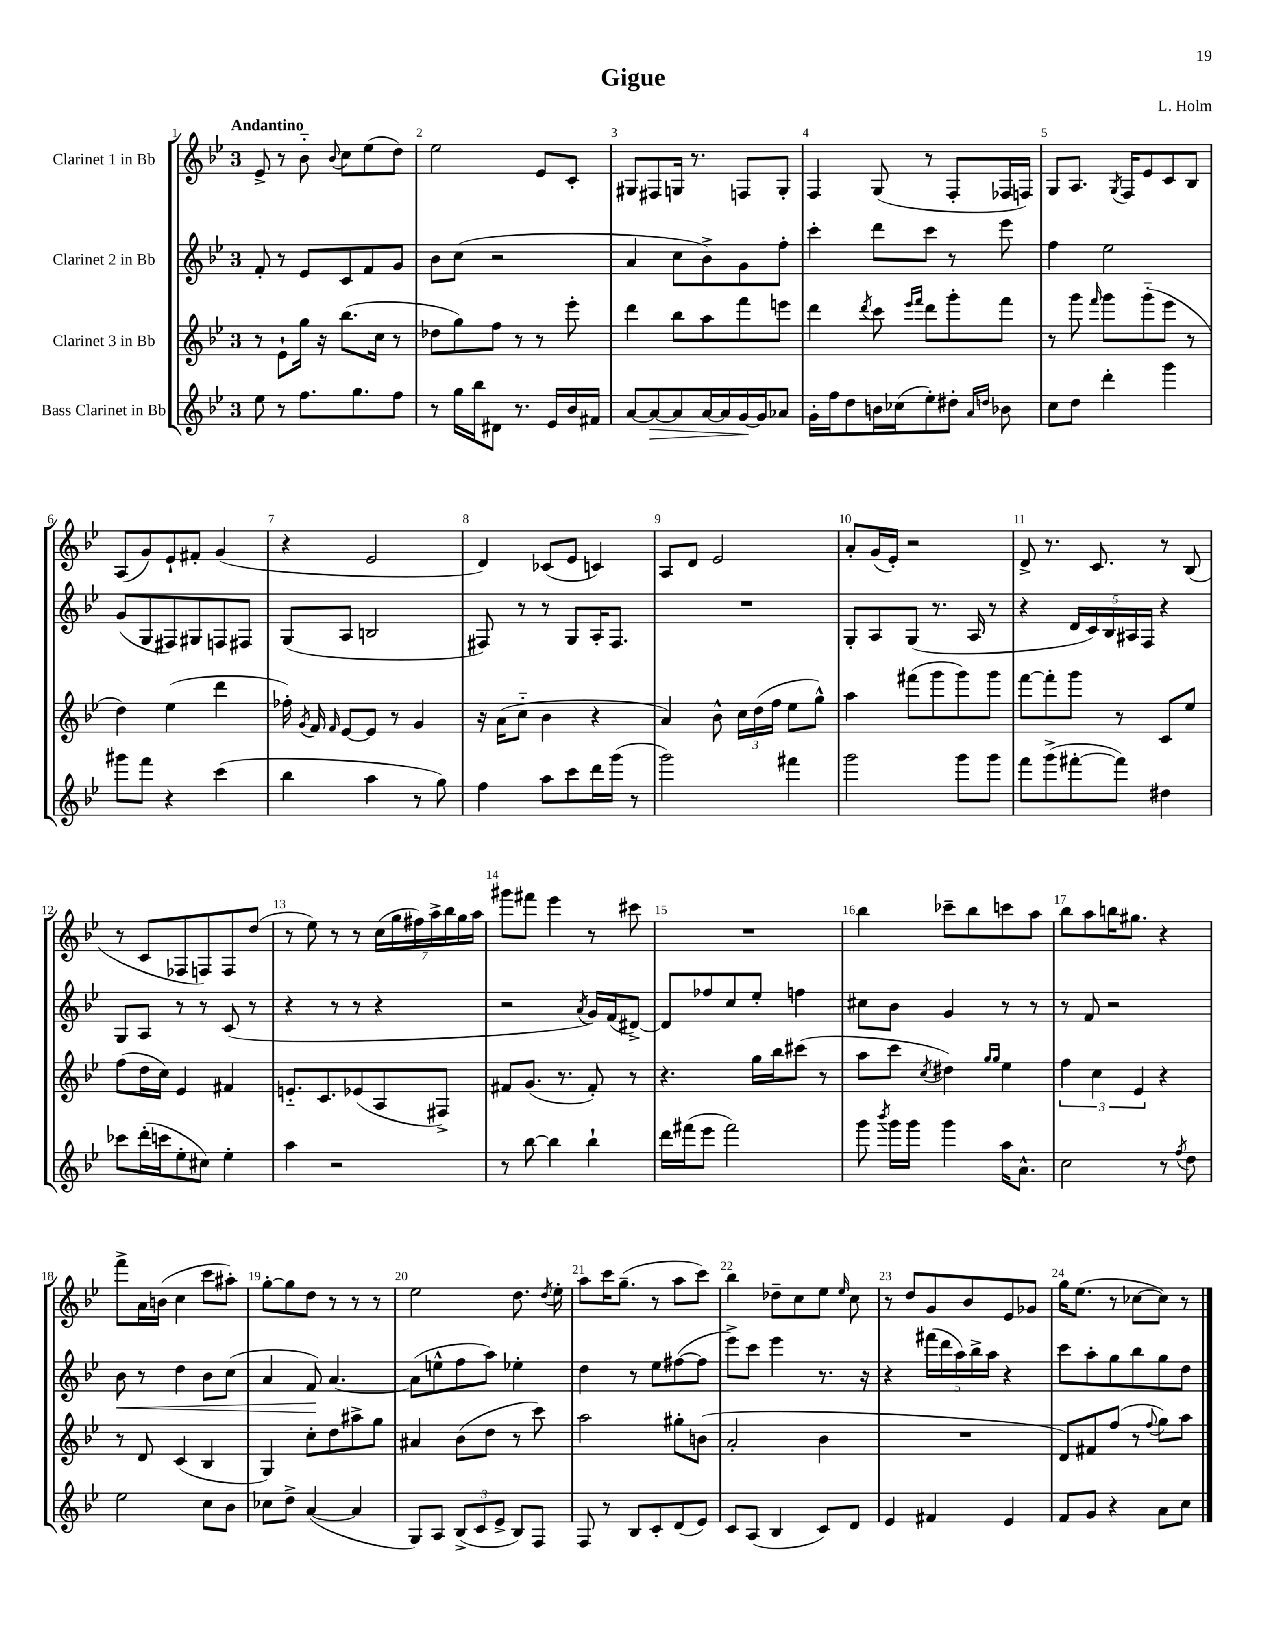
\header { title = "Gigue" composer = "L. Holm" }
<<
\new StaffGroup <<
\new Staff = "s0" \with { instrumentName = "Clarinet 1 in Bb" } {
    \clef treble \key bes \major \once \override Staff.TimeSignature.style = #'single-digit \time 3/4 \tempo "Andantino"
    \autoBeamOff ees'8-> r8 bes'8-_ \appoggiatura { bes'8 } c''8[ ees''8( d''8]) |
    ees''2 ees'8[ c'8]-. |
    gis8[ fis8 g16] r8. f8[ g8]-. |
    f4 g8( r8 f8[-. fes16 f16]) |
    g8[ a8.] \acciaccatura { g8 } f16[ ees'8 c'8 bes8] |
    a8[( g'8) ees'8-! fis'8]-. g'4( |
    r4 ees'2 |
    d'4) ces'8[( ees'8] c'4) |
    a8[ d'8] ees'2 |
    a'8[-. g'16( ees'16]-.) r2 |
    d'8-> r8. c'8. r8 bes8( |
    r8 c'8[ fes8 f8) f8 d''8]( |
    r8 ees''8) r8 r8 \tuplet 7/4 { c''16[( g''16 fis''16) a''16-> bes''16 g''16 a''16] } |
    gis'''8[ fis'''8] ees'''4 r8 cis'''8 |
    R2. |
    bes''4 ces'''8[-- bes''8 c'''8 a''8] |
    bes''8[ a''8 b''16 gis''8.] r4 |
    f'''8[-> a'16 b'16]( c''4 c'''8[ ais''8]-.) |
    g''8[~-. g''8 d''8] r8 r8 r8 |
    ees''2 d''8. \acciaccatura { d''8 } ees''16-. |
    a''8[ c'''16 g''8.]--( r8 a''8[ c'''8]) |
    bes''4 des''8[-- c''8 ees''8] \grace { ees''16 } c''8 |
    r8 d''8[ g'8 bes'8 ees'8 ges'8] |
    g''16[ ees''8.]( r8 ces''8[~ ces''8]) r8 \bar "|." |
}
\new Staff = "s1" \with { instrumentName = "Clarinet 2 in Bb" } {
    \clef treble \key bes \major \once \override Staff.TimeSignature.style = #'single-digit \time 3/4
    \autoBeamOff f'8-. r8 ees'8[ c'8 f'8 g'8] |
    bes'8[ c''8]( r2 |
    a'4 c''8[ bes'8->) g'8 f''8]-. |
    c'''4-. d'''8[ c'''8] r8 ees'''8 |
    f''4 ees''2 |
    g'8[( g8 fis8) gis8 f8 fis8] |
    g8[( a8] b2 |
    fis8) r8 r8 g8[ a16-. fis8.] |
    R2. |
    g8[-. a8 g8]( r8. a16 r8 |
    r4 \tuplet 5/4 { d'16[ c'16) bes16 ais16 f16] } r4 |
    g8[ a8] r8 r8 c'8( r8 |
    r4 r8 r8 r4 |
    r2 \acciaccatura { a'8 } g'16[) f'16( dis'8]~->) |
    dis'8[ fes''8 c''8 ees''8]-. f''4 |
    cis''8[ bes'8] g'4 r8 r8 |
    r8 f'8 r2 |
    bes'8\< r8 d''4 bes'8[ c''8]( |
    a'4 f'8\!) a'4.~ |
    a'8[( e''8-^ f''8 a''8]) ees''4-. |
    d''4 r8 ees''8[ fis''8~( fis''8] |
    ees'''8[->) c'''8] ees'''4 r8. r16 |
    r4 \tuplet 5/4 { fis'''16[( d'''16 a''16) bes''16-> a''16] } r4 |
    c'''8[ a''8-. g''8 bes''8 g''8 d''8] \bar "|." |
}
\new Staff = "s2" \with { instrumentName = "Clarinet 3 in Bb" } {
    \clef treble \key bes \major \once \override Staff.TimeSignature.style = #'single-digit \time 3/4
    \autoBeamOff r8 ees'8[-! g''16] r16 bes''8.[( c''16] r8 |
    des''8[ g''8) f''8] r8 r8 ees'''8-. |
    d'''4 bes''8[ a''8 f'''8 e'''8] |
    d'''4 \acciaccatura { d'''8 } c'''8 \grace { ees'''16[ f'''16] } d'''8[ g'''8-. f'''8] |
    r8 g'''8 \grace { f'''16 } g'''8[ g'''8-_( ees'''8] r8 |
    d''4) ees''4( d'''4 |
    fes''16-.) \acciaccatura { g'8 } f'16 \grace { f'16 } ees'8[~ ees'8] r8 g'4 |
    r16 a'16[( c''8]-_ bes'4 r4 |
    a'4) bes'8-^ \tuplet 3/2 { c''16[ d''16( f''16] } ees''8[ g''8]-^) |
    a''4 fis'''8[( g'''8 g'''8) g'''8] |
    f'''8[~ f'''8-. g'''8] r8 c'8[ ees''8] |
    f''8[( d''16 c''16]) ees'4 fis'4 |
    e'8.[-_ c'8. ees'8( a8 fis8]->) |
    fis'8[ g'8.]( r8. fis'8-.) r8 |
    r4. g''16[ bes''16 cis'''8]( r8 |
    a''8[ c'''8] \acciaccatura { c''8 } dis''4) \grace { g''16[ g''16] } ees''4 |
    \tuplet 3/2 { f''4 c''4 ees'4 } r4 |
    r8 d'8 c'4( bes4 |
    g4) c''8[-. d''8 ais''8-> g''8] |
    ais'4 bes'8[( d''8] r8 c'''8) |
    a''2 gis''8[-. b'8]( |
    a'2-. bes'4 |
    R2. |
    d'8[) fis'8 f''8]( r8 \appoggiatura { f''8 } g''8[) a''8] \bar "|." |
}
\new Staff = "s3" \with { instrumentName = "Bass Clarinet in Bb" } {
    \clef treble \key bes \major \once \override Staff.TimeSignature.style = #'single-digit \time 3/4
    \autoBeamOff ees''8 r8 f''8.[ g''8. f''8] |
    r8 g''16[ bes''16 dis'8] r8. ees'16[ bes'16 fis'16] |
    a'8[~ a'8~\> a'8 a'16~ a'16 g'16~\! g'16 aes'8] |
    g'16[-. f''16 d''8 b'16 ces''16( ees''8-.) dis''8]-. \grace { a'16[ d''16] } bes'8 |
    c''8[ d''8] d'''4-. g'''4 |
    gis'''8[ f'''8] r4 c'''4( |
    bes''4 a''4 r8 g''8) |
    f''4 a''8[ c'''8 d'''16 g'''16]( r8 |
    g'''2) fis'''4 |
    g'''2 g'''8[ g'''8] |
    f'''8[ g'''8->( fis'''8~-. fis'''8]) dis''4 |
    ces'''8[ d'''16-.( c'''16 ees''8-. cis''8]) ees''4-. |
    a''4 r2 |
    r8 bes''8~ bes''4 bes''4-! |
    d'''16[ fis'''16( ees'''8] fis'''2) |
    g'''8 \acciaccatura { bes'''8 } g'''16[ g'''16] g'''4 a''16[ a'8.]-^ |
    c''2 r8 \acciaccatura { f''8 } d''8 |
    ees''2 c''8[ bes'8] |
    ces''8[ d''8]-> a'4~( a'4 |
    g8[) a8] \tuplet 3/2 { bes8[->( c'8 ees'8]-> } bes8[) f8] |
    f8 r8 bes8[ c'8-. d'8( ees'8]) |
    c'8[ a8]( bes4 c'8[) d'8] |
    ees'4 fis'4 ees'4 |
    f'8[ g'8] r4 a'8[ c''8] \bar "|." |
}
>>
>>
\layout { \context { \Score \override BarNumber.break-visibility = ##(#f #t #t) barNumberVisibility = #all-bar-numbers-visible } }
